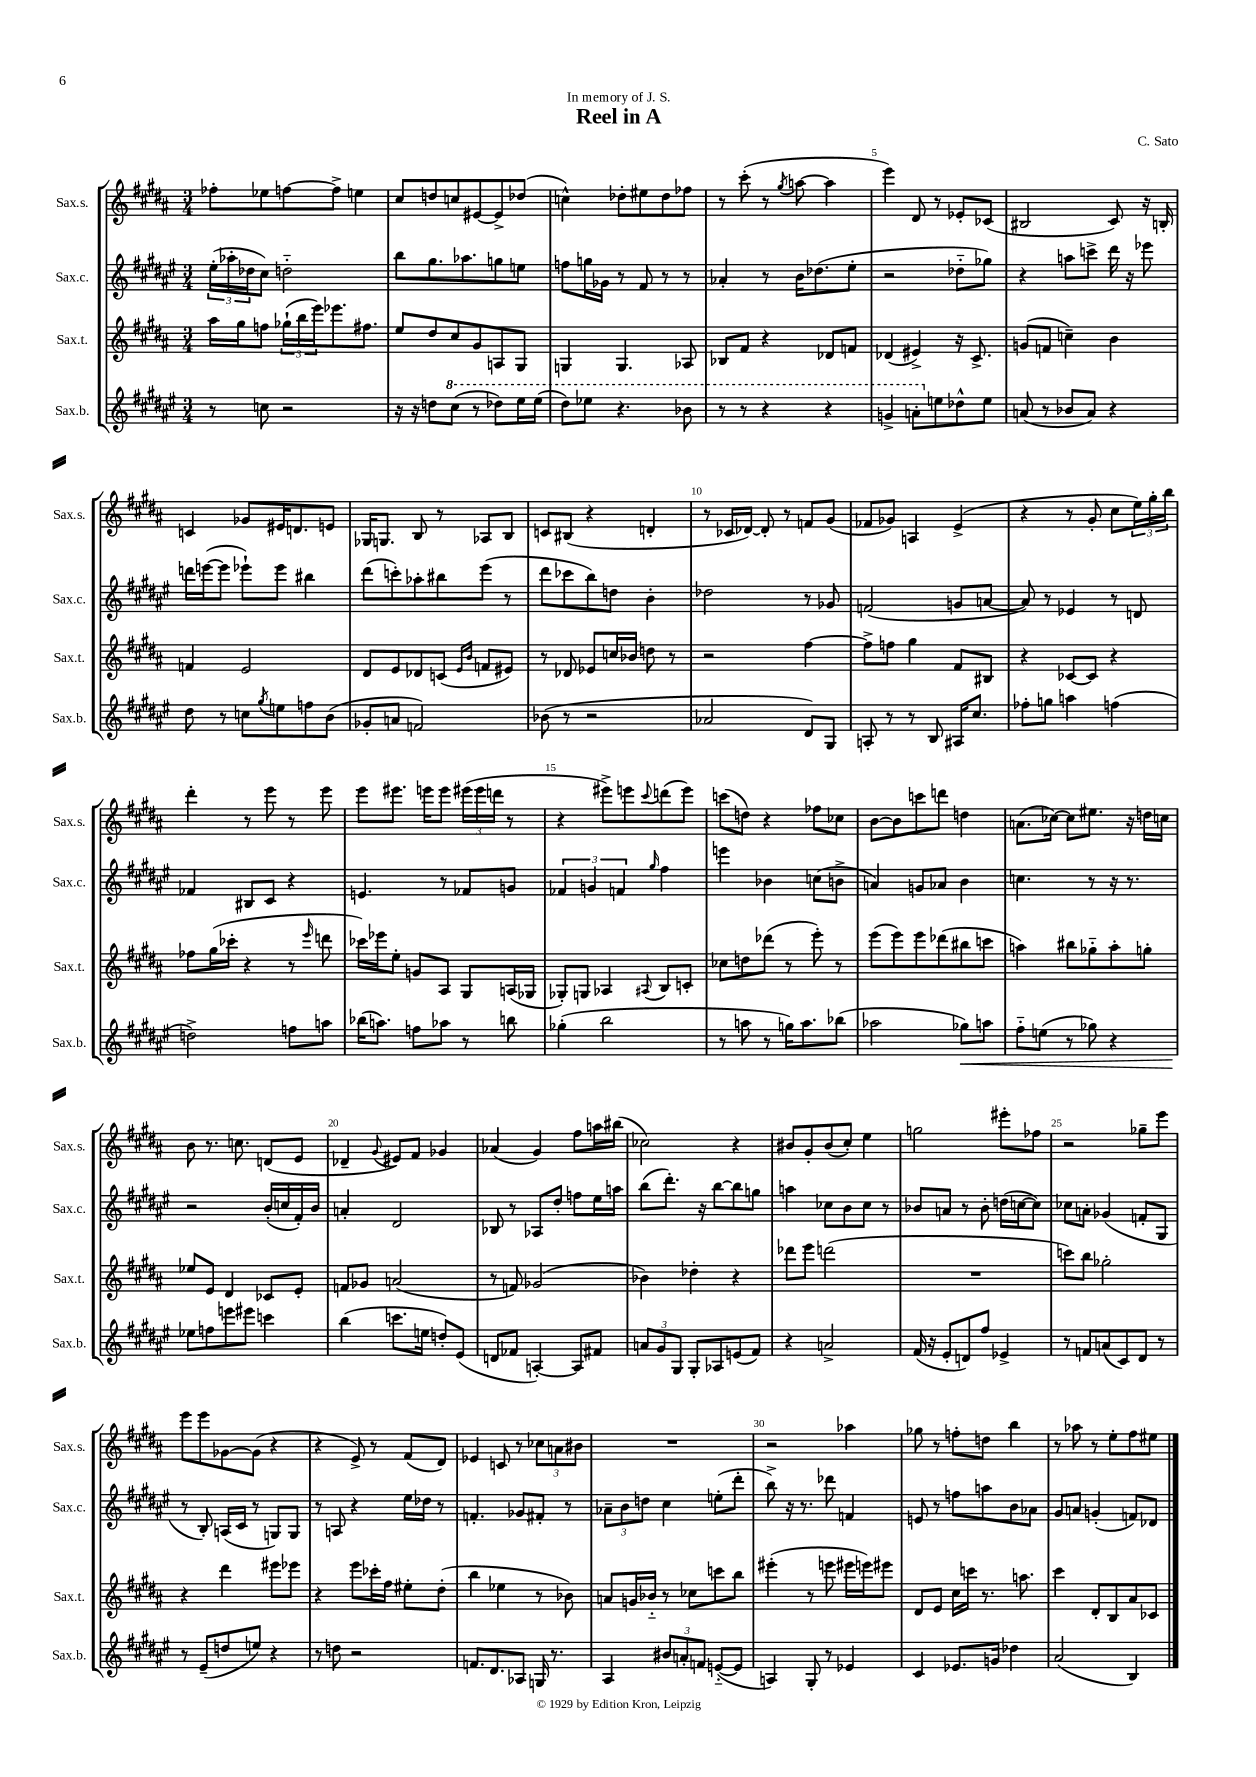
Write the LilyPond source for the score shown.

\header { title = "Reel in A" composer = "C. Sato" dedication = "In memory of J. S." }
<<
\new StaffGroup <<
\new Staff = "s0" \with { instrumentName = "Sax.s." shortInstrumentName = "Sax.s." } {
    \clef treble \key b \major \numericTimeSignature \time 3/4
    fes''8-. ees''8 f''8~ f''8-> e''4 |
    cis''8 d''8 c''8 eis'8~ eis'8-> des''8( |
    c''4-^) des''8-. eis''8 des''8 fes''8 |
    r8 cis'''8-.( r8 \acciaccatura { gis''8 } a''8~ a''4 |
    e'''4) dis'8 r8 ees'8-. ces'8( |
    bis2 cis'8) r16 b16-. |
    c'4 ges'8 eis'16 d'8. e'8 |
    ges16 g8. b8 r8 aes8 b8 |
    c'8 bis8( r4 d'4-. |
    r8 ces'16 des'16~) des'8-. r8 f'8 gis'8( |
    fes'8 ges'8) a4 e'4->( |
    r4 r8 gis'8-. cis''8 \tuplet 3/2 { e''16) gis''16-. b''16 } |
    dis'''4-. r8 e'''8 r8 e'''8 |
    e'''8 eis'''8. e'''16 e'''8 \tuplet 3/2 { eis'''16( eis'''16 d'''16 } r8 |
    r4 eis'''8->) e'''8 \appoggiatura { cis'''8 } d'''8( e'''8) |
    c'''8( d''8) r4 fes''8 ces''8 |
    b'8~ b'8 c'''8 d'''8 d''4 |
    a'8.( ces''16~) ces''8 eis''8. r16 d''16 c''16 |
    b'8 r8. c''8. d'8( e'8 |
    des'4-- \appoggiatura { gis'8 } eis'8) fis'8 ges'4 |
    aes'4( gis'4) fis''8 a''16 bis''16( |
    ces''2) r4 |
    bis'8 gis'8-. bis'8( cis''8-.) e''4 |
    g''2 eis'''8-. fes''8 |
    r2 ges''8-- e'''8 |
    e'''8 e'''8 ges'8~ ges'8( r4 |
    r4 e'8->) r8 fis'8( dis'8) |
    ees'4 c'8 r8 \tuplet 3/2 { ces''8 a'8 bis'8 } |
    R2. |
    r2 aes''4 |
    ges''8 r8 f''8-. d''8 b''4 |
    r8 aes''8 r8 e''8-. fis''8 eis''8 \bar "|." |
}
\new Staff = "s1" \with { instrumentName = "Sax.c." shortInstrumentName = "Sax.c." } {
    \clef treble \key fis \major \numericTimeSignature \time 3/4
    \tuplet 3/2 { eis''16-.( aes''16-. des''16 } cis''8) d''2-_ |
    b''8 gis''8. aes''8. g''8 e''8 |
    f''8 g''16 ges'16 r8 fis'8 r8 r8 |
    aes'4-. r8 b'16 des''8.( eis''8-. |
    r2 des''8-_ ges''8) |
    r4 a''8 c'''8-> dis'''16 r16 ees'''8 |
    d'''16 e'''16~( e'''8 ees'''8-!) ees'''8 bis''4 |
    dis'''8( c'''8-.) aes''8-. bis''8 eis'''8( r8 |
    dis'''8 ces'''8 b''8) d''8 b'4-. |
    des''2 r8 ges'8 |
    f'2( g'8 a'8~ |
    a'8) r8 ees'4 r8 d'8 |
    fes'4 bis8 cis'8 r4 |
    e'4. r8 fes'8 g'8 |
    \tuplet 3/2 { fes'4 g'4 f'4 } \grace { gis''16 } fis''4 |
    e'''4 bes'4 c''8( b'8-> |
    a'4) g'8 aes'8 b'4 |
    c''4. r8 r16 r8. |
    r2 b'16-.( c''16 fis'16-.) b'16 |
    a'4-. dis'2 |
    bes8 r8 aes8 dis''8-. f''8 eis''16 a''16 |
    b''8( dis'''8.-.) r16 b''8~ b''8 g''8 |
    a''4 ces''8 b'8 ces''8 r8 |
    bes'8 a'8 r8 bes'8-. d''16( c''16~ c''8) |
    ces''8 a'8-. ges'4( f'8-. gis8 |
    r8 b8-.) a16( cis'16 r8 g8) g8 |
    r8 a8 r4 eis''16 des''16 r8 |
    f'4.-. ges'8 fis'8-. r8 |
    \tuplet 3/2 { aes'8-- b'8 d''8 } cis''4 e''8-.( dis'''8-. |
    b''8->) r16 r8. des'''8 f'4 |
    e'8 r8 f''8 a''8 b'8 aes'8 |
    gis'8 a'8 g'4-.( f'8) des'8 \bar "|." |
}
\new Staff = "s2" \with { instrumentName = "Sax.t." shortInstrumentName = "Sax.t." } {
    \clef treble \key b \major \numericTimeSignature \time 3/4
    ais''16 gis''16 f''8 \tuplet 3/2 { ges''16-!( b''16 e'''16) } ees'''8. fis''8. |
    e''8 dis''8 cis''8 gis'8 a8 gis8 |
    g4 g4. aes8 |
    bes8 fis'8 r4 des'8 f'8 |
    des'4( eis'4->) r16 cis'8.-> |
    g'8( f'8 c''4--) b'4 |
    f'4 e'2 |
    dis'8 e'8 des'8 c'8( \grace { e'16 b'16 } f'8 eis'8) |
    r8 des'8 ees'8 c''16 bes'16 d''8 r8 |
    r2 fis''4~ |
    fis''8-> f''8 gis''4 fis'8 bis8 |
    r4 ces'8~ ces'8 r4 |
    fes''8 gis''16( ces'''16-. r4 r8 \grace { e'''16 } d'''8 |
    ces'''16) ees'''16 e''8-. g'8 ais8 gis8 a16( ges16 |
    ges8-.) g8 aes4 \appoggiatura { ais8 } b8 c'8-. |
    ces''8 d''8 des'''8( r8 e'''8-.) r8 |
    e'''8( e'''8) e'''8 des'''8( bis''8 c'''8 |
    a''4) bis''8 ges''8-_ a''8-. g''8-. |
    ees''8 e'8 dis'4 ces'8 e'8-. |
    f'8 ges'8 a'2( |
    r8 f'8) ges'2( |
    bes'4) des''4-. r4 |
    des'''8 e'''8 d'''2( |
    R2. |
    c'''8) b''8 ges''2-. |
    r4 dis'''4 eis'''8 ees'''8 |
    r4 e'''8 ces'''16-. fis''16 eis''8-. dis''8-.( |
    b''4 ees''4 r8 bes'8) |
    a'8 g'16 bes'16-_ r8 ces''8 c'''8 b''8 |
    eis'''4-.( r8 e'''8 eis'''16 e'''16) eis'''8 |
    dis'8 e'8 cis''16 c'''16 r8. a''8. |
    cis'''4 dis'8-. b8 ais'8 ces'8 \bar "|." |
}
\new Staff = "s3" \with { instrumentName = "Sax.b." shortInstrumentName = "Sax.b." } {
    \clef treble \key fis \major \numericTimeSignature \time 3/4
    r8 c''8 r2 |
    r16 r16 d''8 \ottava #1 cis'''8( r8 des'''8) eis'''16 eis'''16( |
    dis'''8) ees'''8 r4. bes''8 |
    r8 r8 r4 r4 |
    g''4-> a''8-. \ottava #0 e''8 des''8-^ e''8 |
    a'8( r8 bes'8 a'8) r4 |
    dis''8 r8 c''8 \acciaccatura { gis''8 } e''8 f''8 b'8( |
    ges'8-. a'8 f'2) |
    bes'8( r8 r2 |
    aes'2 dis'8) gis8 |
    a8-. r8 r8 b8 ais16 cis''8. |
    fes''8-. g''8 a''4 f''4( |
    d''2->) f''8 a''8 |
    bes''16( a''8.) f''8 aes''8 r8 b''8 |
    ges''4-.( b''2 |
    r8 a''8 r8 g''16) a''8. bes''8( |
    aes''2 ges''8\<) a''8 |
    fis''8-_ e''8( r8 ges''8) r4 |
    ees''8\! f''8 e'''8 eis'''8 c'''4 |
    b''4( c'''8. e''16 d''8-.) eis'8( |
    d'8 fes'8 a4~-.) a8 fis'8 |
    \tuplet 3/2 { a'8 gis'8 gis8 } gis8-. aes8 e'8( fis'8) |
    r4 a'2-> |
    fis'16( r16 eis'8-. d'8) fis''8 ees'4-> |
    r8 f'8 a'8( cis'8) dis'8 r8 |
    r8 eis'8--( d''8 e''8) r4 |
    r8 d''8 r2 |
    f'8. dis'8. aes8 g16 r8. |
    ais4 \tuplet 3/2 { bis'8 a'8-. f'8 } e'8~-_( e'8 |
    a4) gis8-. r8 ees'4 |
    cis'4 ees'8. g'16 des''4 |
    ais'2( b4) \bar "|." |
}
>>
>>
\layout { \context { \Score \override BarNumber.break-visibility = ##(#f #t #t) barNumberVisibility = #(every-nth-bar-number-visible 5) } }
